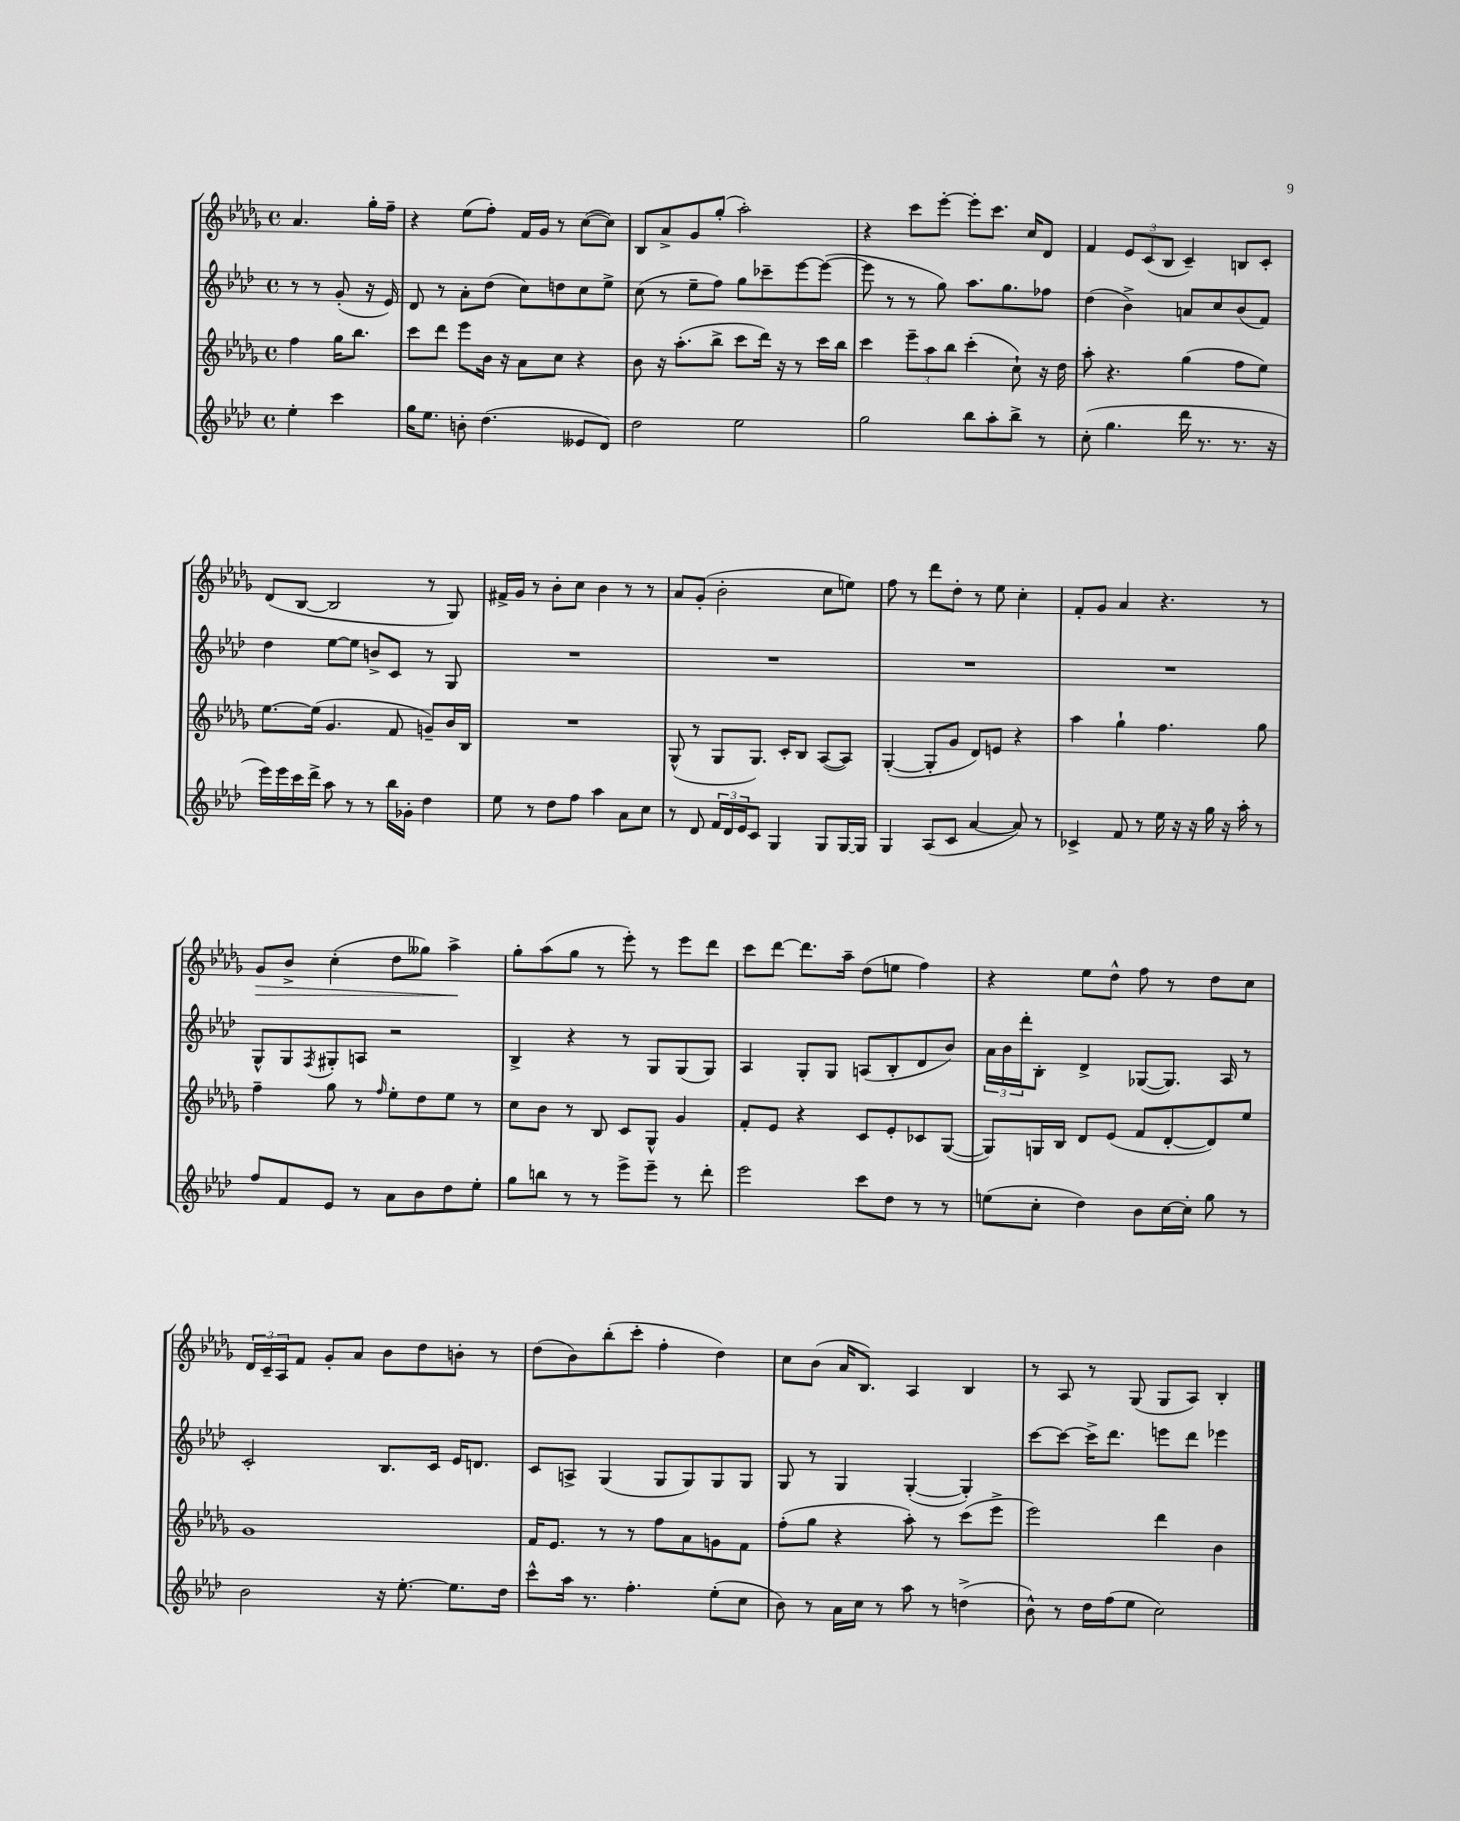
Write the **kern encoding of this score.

**kern	**kern	**kern	**kern
*staff4	*staff3	*staff2	*staff1
*clefG2	*clefG2	*clefG2	*clefG2
*k[b-e-a-d-]	*k[b-e-a-d-g-]	*k[b-e-a-d-]	*k[b-e-a-d-g-]
*M4/4	*M4/4	*M4/4	*M4/4
*met(c)	*met(c)	*met(c)	*met(c)
4ee-'	4ff	8r	4.a-
.	.	8r	.
4ccc	16gg-	(8g'	.
.	8.bb-	.	.
.	.	16r	16gg-'
.	.	16e-)	16ff~
=	=	=	=
16gg	8ccc	8d-	4r
8.ee-	.	.	.
.	8ddd-	8r	.
8b'	8eee-	8a-'	(8ee-
(4.dd-	16b-	(8dd-	8ff')
.	16r	.	.
.	8a-	8cc)	16f
.	.	.	16g-
.	8cc	8dd	8r
8e--	4r	8cc	([8cc
8d-)	.	8ee-^	8cc])
=	=	=	=
2dd-	8b-	(8cc	8B-
.	16r	8r	8a-^
.	(8.aa-'	.	.
.	.	8ee-~	8g-
.	8bb-^	8ff)	(8gg-'
2ee-	8ccc	8gg	2aa-')
.	16ddd-)	8ccc-~	.
.	16r	.	.
.	8r	[8eee-	.
.	16ccc	(8eee-_	.
.	16bb-	.	.
=	=	=	=
2gg	4ccc	8eee-]	4r
.	.	8r	.
.	12eee-~	8r	8ccc
.	12aa-	.	.
.	.	8gg)	[8eee-'
.	12bb-	.	.
8bb-	(4ccc'	8.aa-	8eee-']
8aa-'	.	.	8.ccc
.	.	8.gg	.
8bb-^	8cc`)	.	.
.	.	.	16cc
8r	16r	8ff-	8d-
.	16dd-	.	.
=	=	=	=
(8cc'	8aa-'	(4dd-	4f
4.gg	4.r	.	.
.	.	4b-^)	12e-
.	.	.	(12c
.	.	.	12B-
16ddd-	(4gg-	8a	4c~)
8.r	.	.	.
.	.	8cc	.
8.r	8ff	(8b-	8B
.	8ee-)	8f)	8c'
16r	.	.	.
=	=	=	=
16eee-)	[8.ee-	4dd-	(8d-
16eee-	.	.	.
16ccc	.	.	[8B-
16ddd-^	(16ee-]	.	.
8aa-	4.g-	[8ee-	2B-]
8r	.	8ee-]	.
8r	.	8b^	.
16bb-	8f	8c	.
16g-'	.	.	.
4dd-	8g~)	8r	8r
.	16b-	8G	8G-)
.	16B-	.	.
=	=	=	=
8ee-	1r	1r	16f#^
.	.	.	16g-
8r	.	.	8r
8dd-	.	.	8b-'
8ff	.	.	8cc
4aa-	.	.	4b-
8a-	.	.	8r
8cc	.	.	8r
=	=	=	=
8r	(8G-^^	1r	8a-
8d-	8r	.	(8g-'
24f	8G-	.	2b-'
24d-	.	.	.
24e-	.	.	.
8c	8.G-)	.	.
4G	.	.	.
.	16c'	.	.
.	8B-	.	.
8G	([8A-	.	8cc
[16G	8A-])	.	8ee)
16G]	.	.	.
=	=	=	=
4G	([4G-'	1r	8ff
.	.	.	8r
(8A-	8G-']	.	8ddd-
8c	8g-	.	8dd-'
[4a-	8d-)	.	8r
.	8e	.	8ee-
8a-])	4r	.	4cc'
8r	.	.	.
=	=	=	=
4c-^	4aa-	1r	8f'
.	.	.	8g-
8f	4gg-`	.	4a-
8r	.	.	.
16ee-	4.ff	.	4.r
16r	.	.	.
16r	.	.	.
16gg	.	.	.
16r	.	.	.
16aa-'	.	.	.
8r	8gg-	.	8r
=	=	=	=
8ff	4ff~	8G^^	8g-
8f	.	8G	8b-^
.	.	8qF	.
8e-	8gg-	8G#'	(4cc'
8r	8r	8A	.
.	16qqff	.	.
8a-	8ee-'	2r	8dd-
8b-	8dd-	.	8gg--)
8dd-	8ee-	.	4aa-^
8ee-'	8r	.	.
=	=	=	=
8gg	8cc	4B-^	8gg-'
8bb	8b-	.	(8aa-
8r	8r	4r	8gg-
8r	8B-	.	8r
8eee-^	8c	8r	8eee-')
8eee-~	8G-^^	8G	8r
8r	4g-	(8G	8eee-
8ddd-'	.	8G)	8ddd-
=	=	=	=
2eee-	8f'	4A-	8ccc
.	8e-	.	[8ddd-
.	4r	8G'	8.ddd-]
.	.	8G	.
.	.	.	16aa-~
8ccc	8c	(8A	(8dd-
8dd-	8e-'	8B-'	8ee
8r	8c-	8d-	4ff)
8r	([8G-	8b-)	.
=	=	=	=
(8ee	8G-])	24a-	4r
.	.	24b-	.
.	.	24ddd-'	.
8cc'	16G	8B-'	.
.	16B-	.	.
4dd-)	8d-	4d-^	8ee-
.	(8e-	.	8dd-^^
8b-	8f	([8G-	8ff
[16cc	[8d-'	8.G-])	8r
16cc']	.	.	.
8gg	8d-])	.	8dd-
.	.	16A-	.
8r	8ee-	8r	8cc
=	=	=	=
2b-	1g-	2c'	24d-
.	.	.	24c~
.	.	.	24A-
.	.	.	8f
.	.	.	8g-'
.	.	.	8a-
16r	.	8.B-	8b-
[8.ee-'	.	.	.
.	.	.	8dd-
.	.	16c	.
8.ee-]	.	16e-	8b'
.	.	8.d	.
.	.	.	8r
16dd-	.	.	.
=	=	=	=
8ccc^^	16f	8c	(8dd-
.	8.e-	.	.
16aa-	.	8A^	8b-)
8.r	.	.	.
.	8r	(4G	(8bb-'
4.ff'	8r	.	8ccc'
.	8ff	8G	4ff'
.	8a-	8G)	.
(8ee-'	8g	8G	4dd-)
8cc	8f	8G	.
=	=	=	=
8b-)	(8ff'	8G	8cc
8r	8gg-	8r	(8b-
16a-	4r	4G	16a-
16cc	.	.	8.B-)
8r	.	.	.
8aa-	8aa-')	([4G'	4A-
8r	8r	.	.
(4dd^	(8ccc	4G'])	4B-
.	8eee-^	.	.
=	=	=	=
8b-^^)	2eee-)	[8ccc	8r
8r	.	8ccc_	8A-
16dd-	.	16ccc^]	8r
(16ff	.	8.ddd-	.
8ee-	.	.	(8G-
2cc)	4ddd-	8eee	8G-
.	.	8ddd-	8A-)
.	4b-	4eee-	4B-'
==	==	==	==
*-	*-	*-	*-
